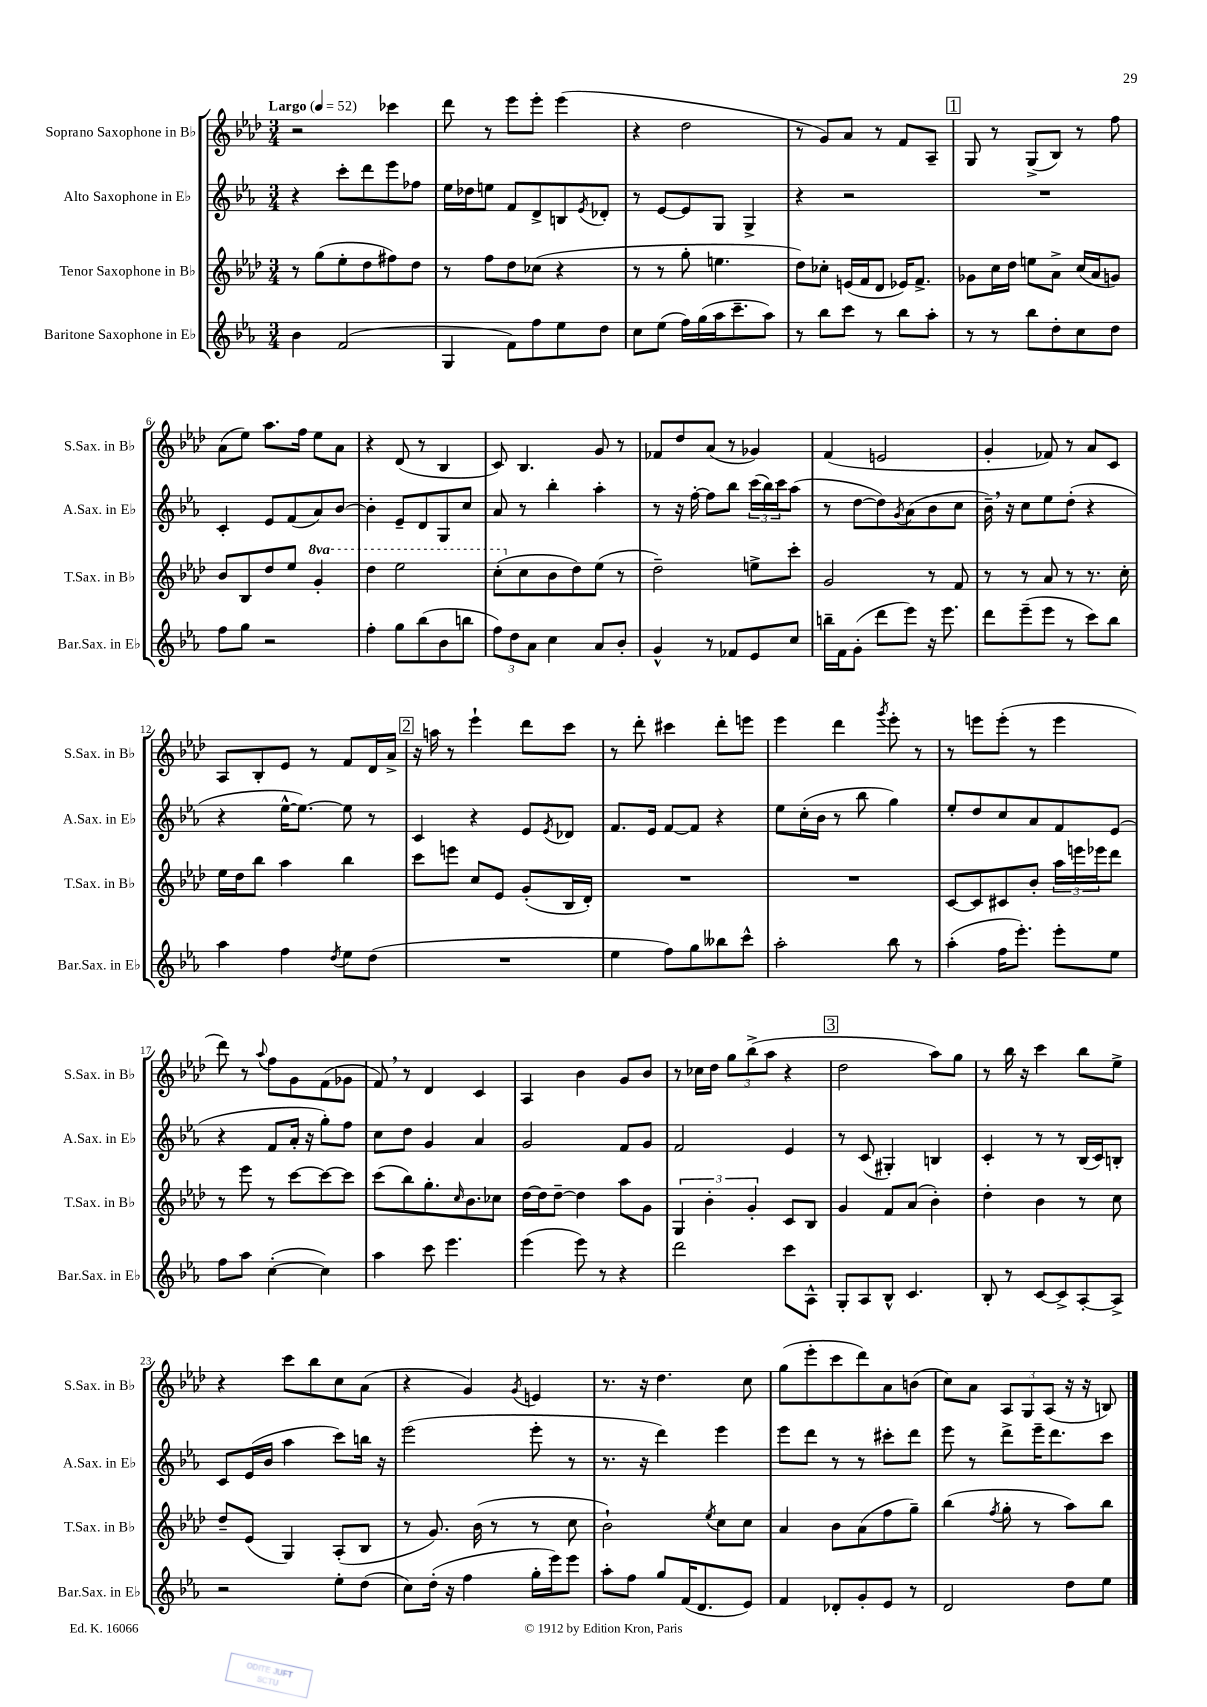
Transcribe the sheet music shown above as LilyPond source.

<<
\new StaffGroup <<
\new Staff = "s0" \with { instrumentName = "Soprano Saxophone in Bb" shortInstrumentName = "S.Sax. in Bb" } {
    \clef treble \key aes \major \numericTimeSignature \time 3/4 \tempo "Largo" 4 = 52
    r2 ces'''4 |
    des'''8 r8 ees'''8 ees'''8-. ees'''4( |
    r4 des''2 |
    r8 g'8) aes'8 r8 f'8 aes8-- |
    \mark \markup { \box "1" } g8 r8 g8->( bes8) r8 f''8 |
    aes'8( ees''8) aes''8. f''16 ees''8 aes'8 |
    r4 des'8( r8 bes4 |
    c'8) bes4. g'8 r8 |
    fes'8 des''8 aes'8( r8 ges'4) |
    f'4( e'2 |
    g'4-. fes'8) r8 aes'8 c'8 |
    aes8 bes8-. ees'8 r8 f'8 des'16 aes'16-> |
    \mark \markup { \box "2" } r16 a''16 r8 ees'''4-! des'''8 c'''8 |
    r8 des'''8-. cis'''4 des'''8-. e'''8 |
    ees'''4 des'''4 \acciaccatura { g'''8 } ees'''8-. r8 |
    r8 e'''8 e'''8-.( r8 e'''4 |
    des'''8) r8 \appoggiatura { aes''8 } f''8 g'8 f'8( ges'8 |
    f'8) \breathe r8 des'4 c'4 |
    aes4 bes'4 g'8 bes'8 |
    r8 ces''16 des''16 \tuplet 3/2 { g''8 bes''8->( aes''8 } r4 |
    \mark \markup { \box "3" } des''2 aes''8) g''8 |
    r8 bes''16 r16 c'''4 bes''8 ees''8-> |
    r4 c'''8 bes''8 c''8 aes'8( |
    r4 g'4) \acciaccatura { g'8 } e'4 |
    r8. r16 des''4. c''8 |
    g''8( ees'''8-. c'''8 des'''8) aes'8 b'8( |
    c''8) aes'8 \tuplet 3/2 { aes8 g8 aes8( } r16 r16 b8) \bar "|." |
}
\new Staff = "s1" \with { instrumentName = "Alto Saxophone in Eb" shortInstrumentName = "A.Sax. in Eb" } {
    \clef treble \key ees \major \numericTimeSignature \time 3/4
    r4 c'''8-. d'''8 ees'''8 fes''8 |
    ees''16 des''16 e''8 f'8 d'8-> b8 \acciaccatura { ees'8 } des'8-. |
    r8 ees'8~ ees'8 g8 g4-> |
    r4 r2 |
    \mark \markup { \box "1" } R2. |
    c'4-. ees'8 f'8( aes'8) bes'8~ |
    bes'4-. ees'8-- d'8 g8 c''8 |
    aes'8 r8 bes''4-. aes''4-. |
    r8 r16 f''16~-. f''8 bes''8 \tuplet 3/2 { c'''16( bes''16) c'''16 } aes''8( |
    r8 d''8~ d''8) \acciaccatura { g'8 } aes'8( bes'8 c''8 |
    bes'16--) \breathe r16 c''8 ees''8 d''8-.( r4 |
    r4 ees''16~-^ ees''8.~) ees''8 r8 |
    \mark \markup { \box "2" } c'4 r4 ees'8 \acciaccatura { ees'8 } des'8 |
    f'8. ees'16 f'8~ f'8 r4 |
    ees''8 c''16-.( bes'16 r8 bes''8 g''4) |
    ees''8-. d''8 c''8 aes'8 f'8 ees'8( |
    r4 f'8 aes'16-. r16 g''8-.) f''8 |
    c''8 d''8 g'4 aes'4 |
    g'2 f'8 g'8 |
    f'2 ees'4 |
    \mark \markup { \box "3" } r8 c'8( gis4-.) b4 |
    c'4-. r8 r8 bes16( c'16) b8-. |
    c'8 ees'16( bes'16 aes''4 c'''8) b''16 r16 |
    ees'''2( ees'''8-. r8 |
    r8. r16 d'''4) ees'''4 |
    ees'''8 d'''8 r8 r8 cis'''8-. d'''8 |
    ees'''8 r8 d'''8-> ees'''16-- d'''8. c'''8 \bar "|." |
}
\new Staff = "s2" \with { instrumentName = "Tenor Saxophone in Bb" shortInstrumentName = "T.Sax. in Bb" } {
    \clef treble \key aes \major \numericTimeSignature \time 3/4 \set Staff.ottavationMarkups = #ottavation-simple-ordinals
    r8 g''8( ees''8-. des''8 fis''8) des''8 |
    r8 f''8 des''8 ces''8( r4 |
    r8 r8 g''8-. e''4. |
    des''8) ces''8-. e'16( f'16 des'8 ees'16) f'8.-> |
    \mark \markup { \box "1" } ges'8 c''16 des''16 e''8 aes'8-> c''16( aes'16 g'8) |
    bes'8 bes8 des''8 ees''8 \ottava #1 g''4-. |
    des'''4 ees'''2 |
    c'''8-.( \ottava #0 c''8 bes'8 des''8) ees''8( r8 |
    des''2--) e''8-> c'''8-. |
    g'2 r8 f'8 |
    r8 r8 aes'8 r8 r8. c''16-. |
    ees''16 des''16 bes''8 aes''4 bes''4 |
    \mark \markup { \box "2" } c'''8 e'''8 c''8 ees'8 g'8-.( bes16 des'16-.) |
    R2. |
    R2. |
    c'8~ c'8 cis'8 bes'8-. \tuplet 3/2 { aes''16 e'''16 ees'''16 } des'''8 |
    r8 ees'''8 r8 c'''8~ c'''8~ c'''8 |
    c'''8( bes''8) g''8.-. \grace { c''16 } bes'8. ces''8 |
    des''16~ des''16 des''8~-- des''4 aes''8 g'8 |
    \tuplet 3/2 { g4 bes'4-. g'4-. } c'8 bes8 |
    \mark \markup { \box "3" } g'4 f'8 aes'8( bes'4-.) |
    des''4-. bes'4 r8 c''8 |
    des''8-- ees'8( g4) aes8-.( bes8 |
    r8 g'8.) bes'16( r8 r8 c''8 |
    bes'2-!) \acciaccatura { ees''8 } c''8 c''8 |
    aes'4 bes'8 aes'8( f''8 g''8--) |
    bes''4( \acciaccatura { f''8 } g''8-. r8 aes''8) bes''8 \bar "|." |
}
\new Staff = "s3" \with { instrumentName = "Baritone Saxophone in Eb" shortInstrumentName = "Bar.Sax. in Eb" } {
    \clef treble \key ees \major \numericTimeSignature \time 3/4
    bes'4 f'2( |
    g4 f'8) f''8 ees''8 d''8 |
    c''8 ees''8( f''16) g''16( aes''16 c'''8.-- aes''8) |
    r8 bes''8 c'''8 r8 bes''8 aes''8-. |
    \mark \markup { \box "1" } r8 r8 bes''8 d''8-. c''8 d''8 |
    f''8 g''8 r2 |
    f''4-. g''8 bes''8( bes'8 b''8 |
    \tuplet 3/2 { f''8) d''8 aes'8 } c''4 aes'8 bes'8-. |
    g'4-^ r8 fes'8 ees'8 c''8 |
    b''16-- f'16 g'8-.( d'''8 ees'''8) r16 ees'''8. |
    d'''8 ees'''8--( ees'''8 r8 c'''8) bes''8 |
    aes''4 f''4 \acciaccatura { d''8 } ees''8 d''8( |
    \mark \markup { \box "2" } R2. |
    ees''4 f''8) g''8 beses''8 c'''8-^ |
    aes''2-. bes''8 r8 |
    aes''4-.( f''16 ees'''8.-.) ees'''8-. ees''8 |
    f''8 aes''8 c''4~-.( c''4) |
    aes''4 c'''8 ees'''4. |
    ees'''4( ees'''8) r8 r4 |
    d'''2 c'''8 aes8-^ |
    \mark \markup { \box "3" } g8-. aes8 bes8-^ c'4. |
    bes8-. r8 c'8~ c'8-> aes8~-. aes8-> |
    r2 ees''8-. d''8( |
    c''8) d''16-.( r16 f''4 g''16-. ees'''16) ees'''8 |
    aes''8-. f''8 g''8 f'16( d'8. ees'8) |
    f'4 des'8-. g'8-. ees'8 r8 |
    d'2 d''8 ees''8 \bar "|." |
}
>>
>>
